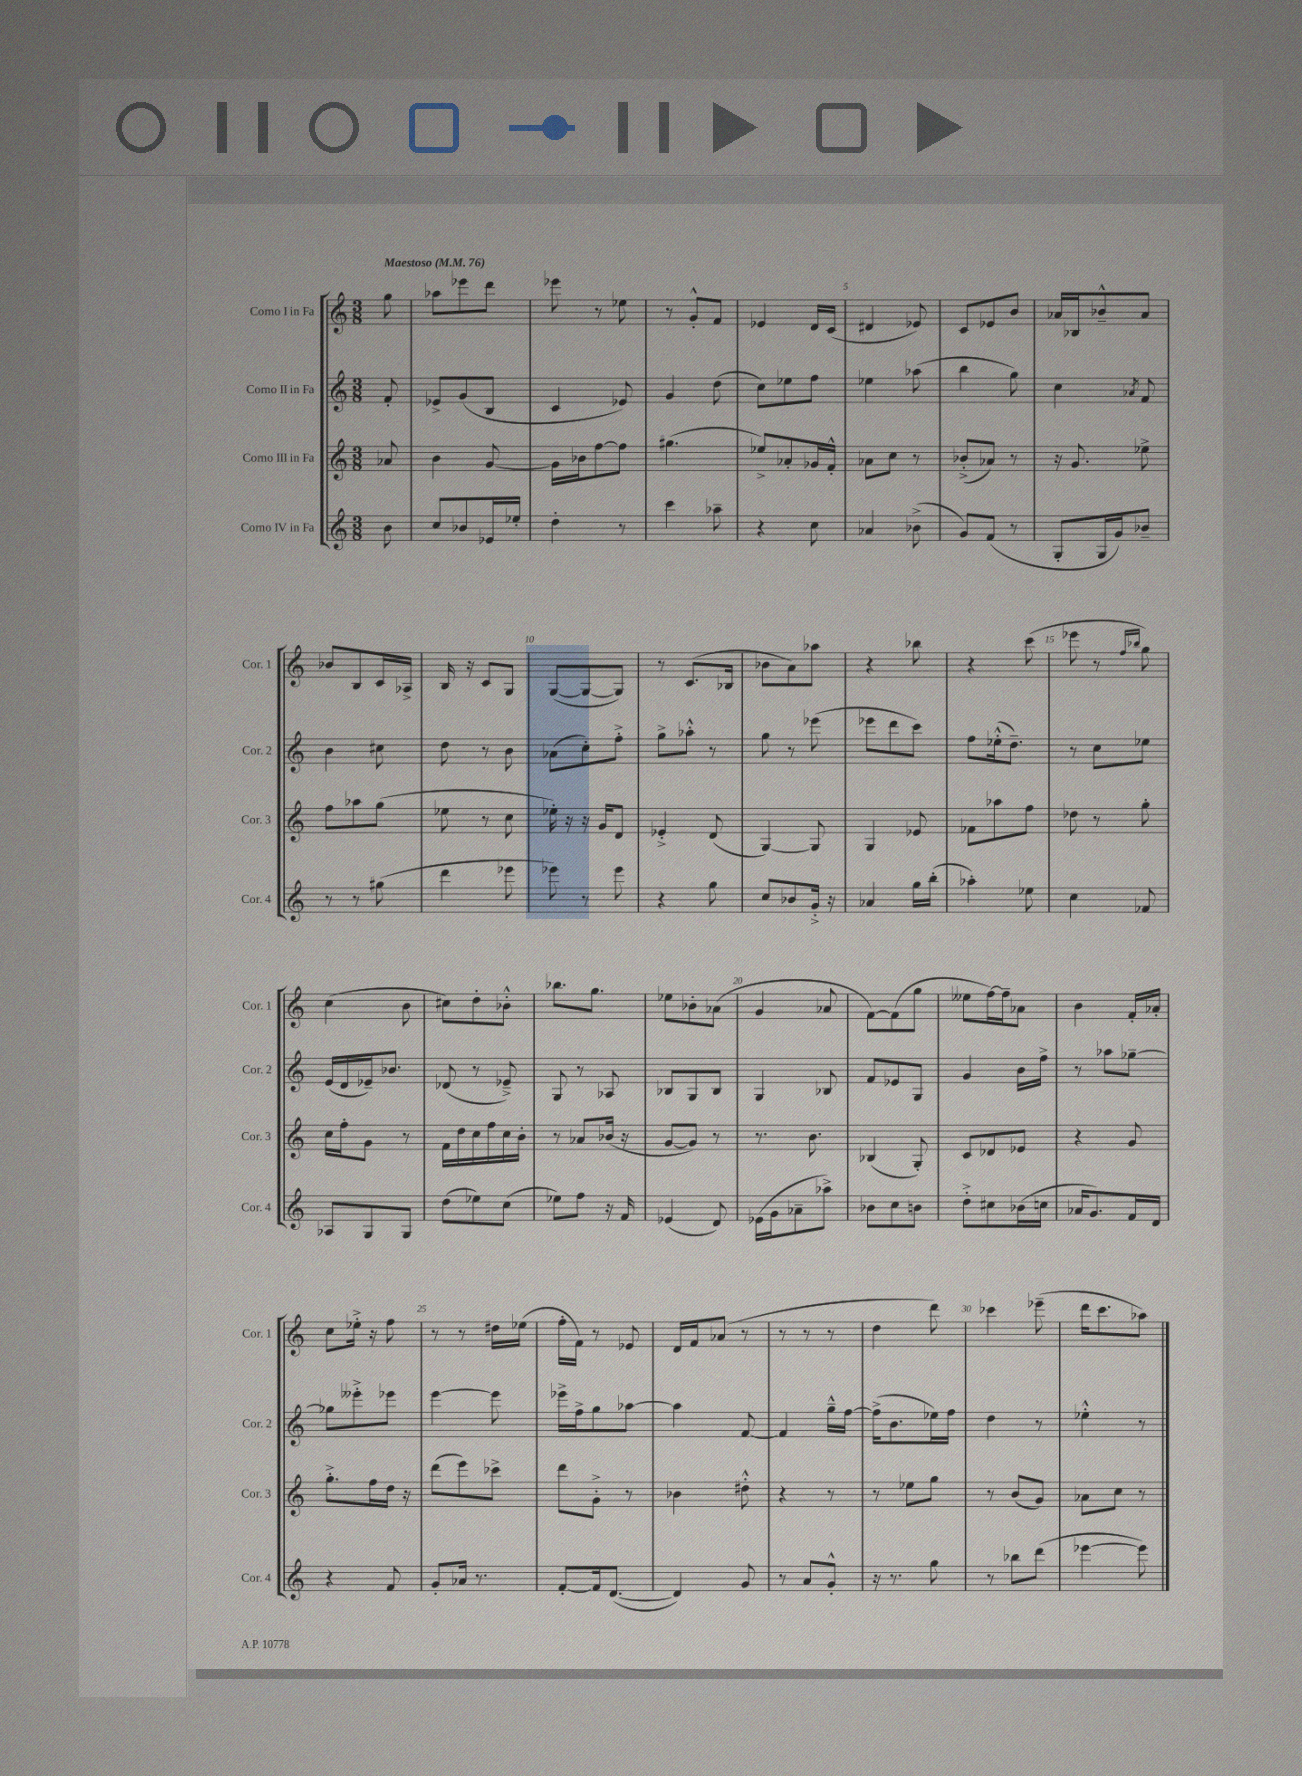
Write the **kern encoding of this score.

**kern	**kern	**kern	**kern
*part4	*part3	*part2	*part1
*staff4	*staff3	*staff2	*staff1
*I"Corno IV in Fa	*I"Corno III in Fa	*I"Corno II in Fa	*I"Corno I in Fa
*I'Cor. 4	*I'Cor. 3	*I'Cor. 2	*I'Cor. 1
*clefG2	*clefG2	*clefG2	*clefG2
*k[]	*k[]	*k[]	*k[]
*M3/8	*M3/8	*M3/8	*M3/8
*MM76	*MM76	*MM76	*MM76
=	=	=	=
!	!	!	!LO:TX:a:B:t=Maestoso
8b\	8a-X/	8f'/	8gg\
=1	=1	=1	=1
8cc/L	4b\	8e-X^/L	8aa-X\L
8b-X/	.	(8g/	8eee-X\
16e-X/L	[8g/	8B/J	8ddd\J
16ee-X'/JJ	.	.	.
=2	=2	=2	=2
4dd'\	16g\LL]	4c/	8eee-X\
.	16b-X\J	.	.
.	[8ff\	.	8r
8r	8ff\J]	8e-X/)	8ee-X\
=3	=3	=3	=3
4ccc\	(4.gg#X\	4g/	8r
.	.	.	8g'^^/L
8aa-X~\	.	(8dd\	8f/J
=4	=4	=4	=4
4r	8ee-X^/L)	8cc\L)	4e-X/
.	8a-X'/	8ee-X\	.
8cc\	16g-X/L	8ff\J	16d/LL
.	16f'^^/JJ	.	(16c/JJ
=5	=5	=5	=5
4a-X/	8a-X\L	4ee-X\	4d#X/
.	8cc\J	.	.
(8b-X^\	8r	(8aa-X\	8e-X/)
=6	=6	=6	=6
8g/L)	(8b-X'^/L	4bb\	8c/L
(8f/J	8a-X/J)	.	8e-X/
8r	8r	8gg\)	8b/J
=7	=7	=7	=7
8G'/L	16r	4cc\	16a-X/LL
.	8.g/	.	16B-X/J
16G/L	.	.	8b-X~^^/
16g/J)	.	.	.
.	.	8qa-X/	.
8b-X~/J	8ee-X^\	8f/	8a-/J
!!LO:LB:g=z
=8	=8	=8	=8
8r	8ff\L	4b\	8b-X/L
8r	8aa-X\	.	8B/
(8gg#X\	(8gg\J	8cc#X\	16c/L
.	.	.	16A-X^/JJ
=9	=9	=9	=9
4ddd\	8ee-X\	8dd\	16B/
.	.	.	16r
.	8r	8r	8c/L
8eee-X\	8cc\	8b\	8G/J
=10	=10	=10	=10
8eee-X\)	16ee-X'\)	(8a-X\L	([8G/L
.	16r	.	.
8r	16r	8cc'\)	8G/_
.	16g/KL	.	.
8eee-\	8d/J	8ff'^\J	8G/J])
=11	=11	=11	=11
4r	4e-X'^/	8gg^\L	8r
.	.	8aa-X'^^\J	(8.c/L
8gg\	(8d/	8r	.
.	.	.	16B-X/Jk
=12	=12	=12	=12
8cc/L	[4G/)	8gg\	8b-X\L
8b-X/	.	8r	8a\)
16g'^/Jk	8G/]	(8eee-X\	8aa-X\J
16r	.	.	.
=13	=13	=13	=13
4a-X/	4G/	8eee-X\L	4r
.	.	8ddd\	.
16gg\LL	8e-X/	8ccc\J)	8bb-X\
(16bb'\JJ	.	.	.
=14	=14	=14	=14
4aa-X'\)	8f-X\L	8ff\L	4r
.	8aa-X\	(16ee-X'^^\k	.
.	.	8.dd~\J)	.
8ee-X\	8ff\J	.	(8ccc\
=15	=15	=15	=15
4cc\	8dd-X\	8r	8eee-X\
.	8r	8cc\L	8r
.	.	.	16qqff/LL
.	.	.	16qqbb-X/JJ
8f-X/	8gg'\	8ee-X\J	8gg\)
!!LO:LB:g=z
=16	=16	=16	=16
8A-X/L	16cc\LL	(16e/LL	(4cc\
.	16ff'\J	16d/	.
8G/	8g\J	16e-X~/J)	.
.	.	8.b-X/J	.
8G/J	8r	.	8b\
=17	=17	=17	=17
(8dd\L	16f\LL	(8d-X/	8cc#X\L)
.	16dd\	.	.
8ee-X\)	16cc\	8r	8dd'\
.	16ff\	.	.
(8cc\J	16cc\	8e-X~^/)	8b-X'^^\J
.	16b'\JJ	.	.
=18	=18	=18	=18
8ee-X\L)	8r	8G/	8.bb-X\L
8ff\J	8a-X/L	8r	.
.	.	.	8.gg\J
16r	(16b-X/Jk	8A-X/	.
16f/	16r	.	.
=19	=19	=19	=19
(4e-X/	[8g/L	8B-X/L	8ee-X\L
.	8g/J])	8G/	8b-X'\
8d/)	8r	8B-/J	(8a-X\J
=20	=20	=20	=20
(16e-X\LL	8.r	4G/	4g/
16g\J	.	.	.
8a-X~\	.	.	.
.	8.b\	.	.
8aa-X^\J)	.	8B-X/	8a-X/
=21	=21	=21	=21
8b-X\L	(4B-X/	8f/L	[8f\L)
8cc\	.	8e-X/	(8f\]
8bn\J	8G'/)	8G/J	8gg\J
=22	=22	=22	=22
8dd'^\L	8c/L	4g/	8ee--X\L
8cc#X\	8d-X/	.	[16ff\L)
.	.	.	16ff~\J]
(16b-X\L	8e-X/J	16b\LL	8a-X\J
16ccn\JJ	.	16ff^\JJ	.
=23	=23	=23	=23
16a-X/KL	4r	8r	4b\
8.g/)	.	.	.
.	.	8aa-X\L	.
16f/L	8g/	[8gg-X~\J	16f'/LL
16d/JJ	.	.	16a-X'/JJ
!!LO:LB:g=z
=24	=24	=24	=24
4r	8.gg'^\L	8gg-X\L]	8cc\L
.	.	8eee--X'^\	16ee-X'^\Jk
.	16ff\L	.	16r
8f/	16dd\JJ	8eee-X\J	8ff\
.	16r	.	.
=25	=25	=25	=25
8g'/L	(8ddd\L	[4eee\	8r
16a-X/Jk	8eee\)	.	8r
8.r	.	.	.
.	8ccc-X^\J	8eee\]	16dd#X\LL
.	.	.	(16ee-X\JJ
=26	=26	=26	=26
[8f'/L	8ddd\L	16eee-X^\LL	16ff'\LL
.	.	16ff^\J	16f\JJ)
16f/k]	8g'^\J	8gg\	8r
([8.d/J	.	.	.
.	8r	[8aa-X\J	8e-X/
=27	=27	=27	=27
4d/])	4b-X\	4aa-\]	16d/LL
.	.	.	16f/J
.	.	.	(8a-X/J
8g/	8dd#X'^^\	[8f/	8r
=28	=28	=28	=28
8r	4r	4f/]	8r
8a/L	.	.	8r
8g'^^/J	8r	16gg~^^\LL	8r
.	.	[16ff\JJ	.
=29	=29	=29	=29
16r	8r	(16ff^\KL]	4dd\
8.r	.	8.b\	.
.	8ee-X\L	.	.
8gg\	8gg\J	16ee-X\L)	8ddd\)
.	.	16ff\JJ	.
=30	=30	=30	=30
8r	8r	4dd\	4ccc-X\
8bb-X\L	(8b/L	.	.
(8ddd\J	8g/J)	8r	(8eee-X~\
=31	=31	=31	=31
[4eee-X\	8a-X\L	4ee-X'^^\	16ddd\KL
.	.	.	8.ccc\
.	8cc\J	.	.
8eee-\])	8r	8r	8aa-X\J)
==	==	==	==
*-	*-	*-	*-
